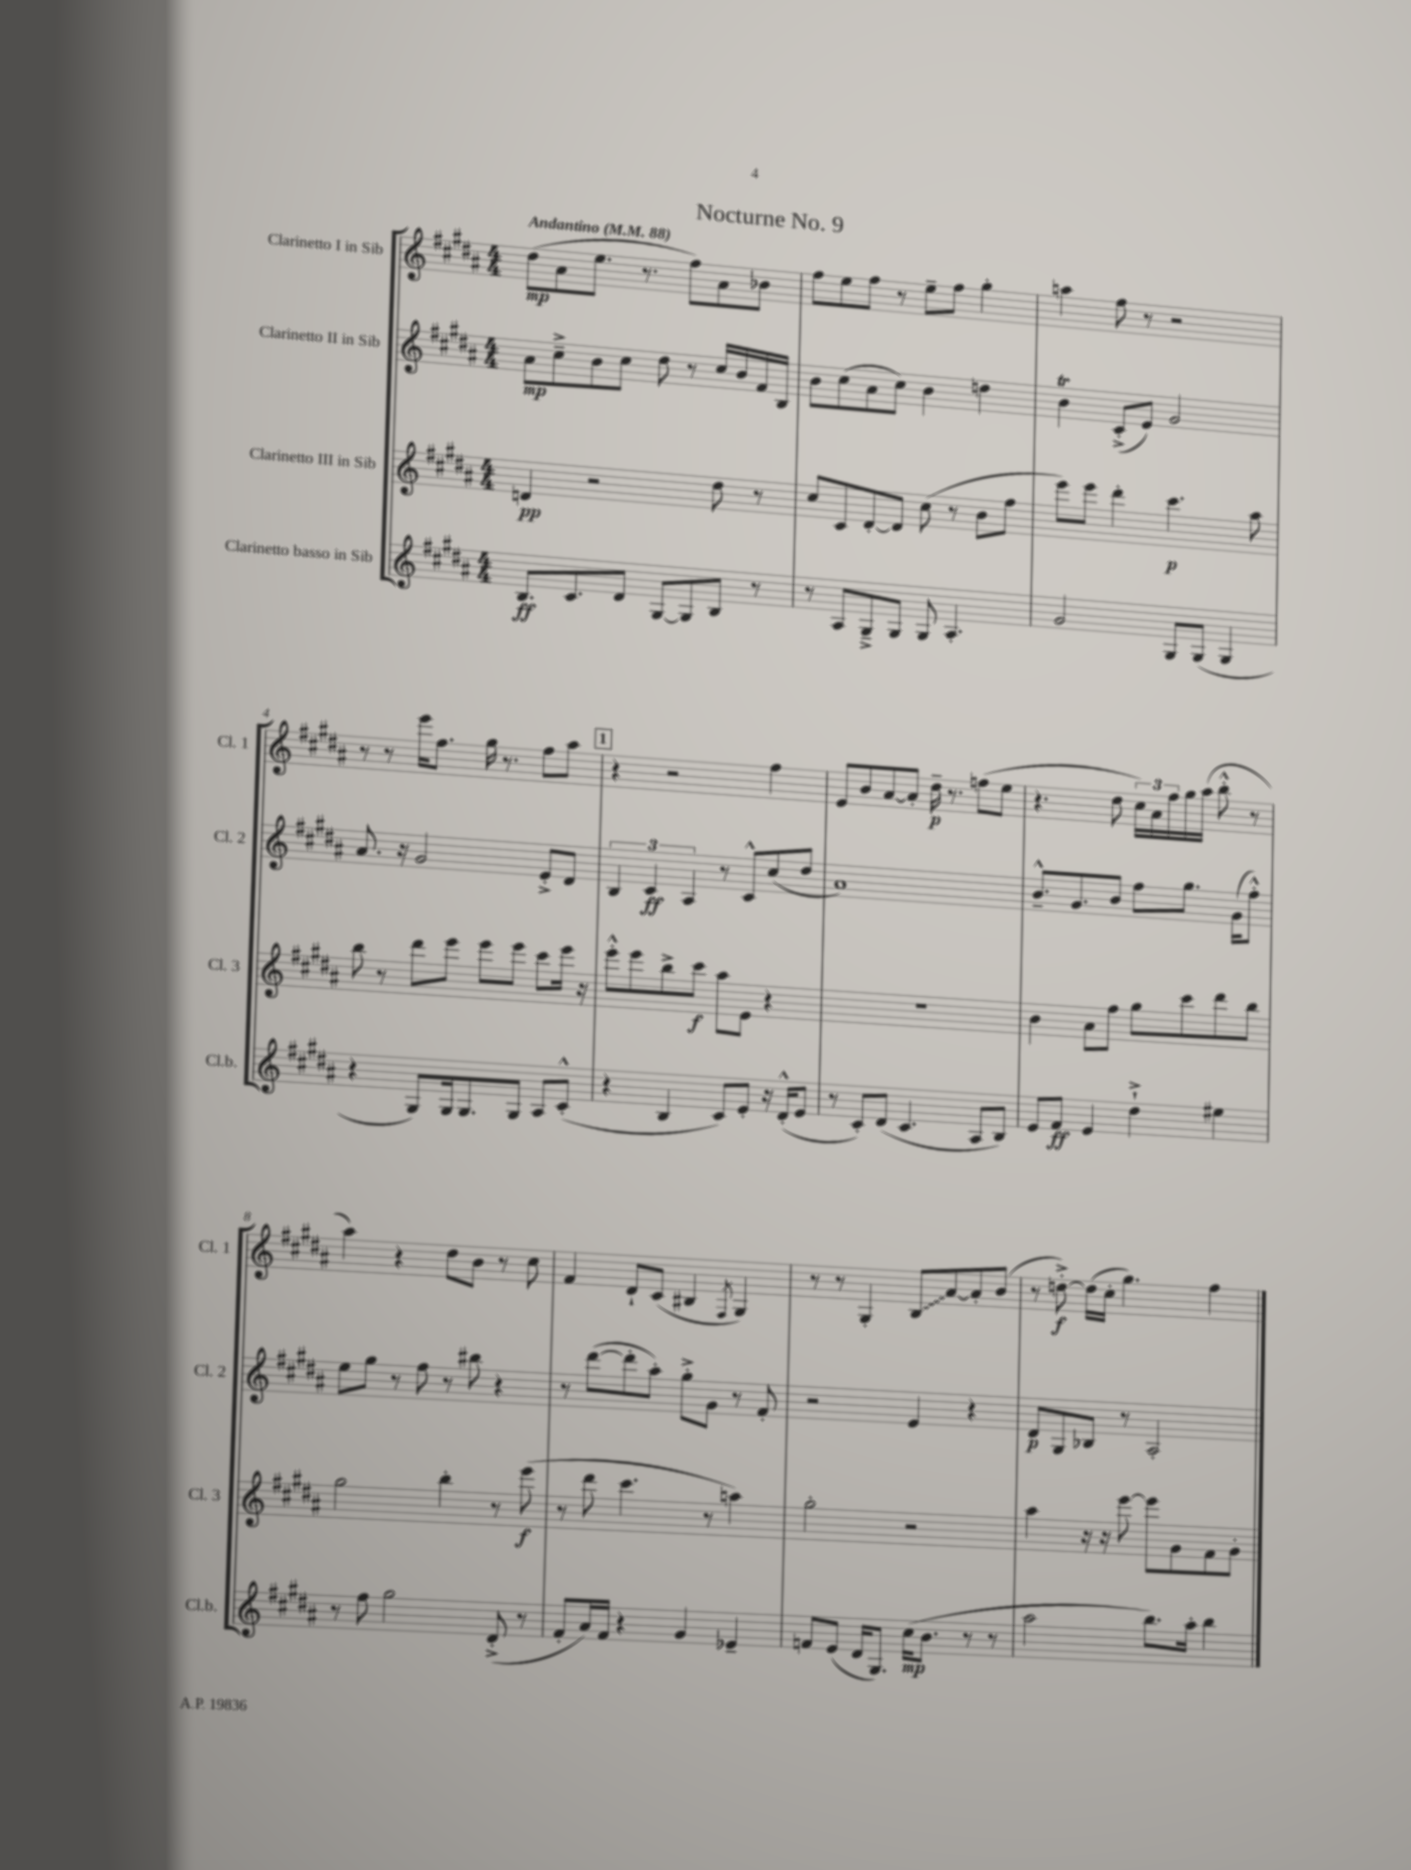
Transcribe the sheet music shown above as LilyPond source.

\header { title = "Nocturne No. 9" }
<<
\new StaffGroup <<
\new Staff = "s0" \with { instrumentName = "Clarinetto I in Sib" shortInstrumentName = "Cl. 1" } {
    \clef treble \key b \major \numericTimeSignature \time 4/4 \tempo "Andantino" 4 = 88
    dis''8\mp( ais'8 e''8. r8. fis''8) ais'8 bes'8 |
    fis''8 e''8 fis''8 r8 e''8-- fis''8 gis''4-. |
    a''4 fis''8 r8 r2 |
    r8 r8 e'''16 fis''8. gis''16 r8. fis''8 ais''8 |
    \mark \markup { \box "1" } r4 r2 fis''4 |
    e'8 b'8 ais'8~ ais'8-. dis''16--\p r8. f''8( e''8 |
    r4. dis''8 \tuplet 3/2 { cis''16) ais'16 fis''16 } gis''16 ais''16( b''8-.-^ r8 |
    ais''4) r4 dis''8 b'8 r8 cis''8 |
    fis'4 dis'8-! cis'8( bis4 \acciaccatura { fis8 } gis4) |
    r8 r8 gis4-. \once \override Glissando.style = #'zigzag b8\glissando ais'8~ ais'8-. b'8( |
    r8 d''8~-.->\f) d''16( cis''16-. gis''4.) fis''4 \bar "|." |
}
\new Staff = "s1" \with { instrumentName = "Clarinetto II in Sib" shortInstrumentName = "Cl. 2" } {
    \clef treble \key b \major \numericTimeSignature \time 4/4
    ais'8\mp cis''8---> b'8 cis''8 dis''8 r8 cis''16 b'16 fis'16 b16 |
    b'8 cis''8( ais'8 cis''8) b'4 d''4 |
    b'4\trill cis'8-.->( e'8) gis'2 |
    ais'8. r16 gis'2 e'8-.-> dis'8 |
    \mark \markup { \box "1" } \tuplet 3/2 { b4 cis'4\ff ais4 } r8 cis'8-^ cis''8( dis''8 |
    ais'1) |
    b'8.---^ gis'8. b'8 fis''8 gis''8. gis'16( fis''8-.-^) |
    e''8 gis''8 r8 fis''8 r8 bis''8 r4 |
    r8 dis'''8~( dis'''8-. ais''8-.) gis''8-.-> gis'8 r8 fis'8-. |
    r2 e'4 r4 |
    dis'8\p gis8 bes8 r8 ais2-. \bar "|." |
}
\new Staff = "s2" \with { instrumentName = "Clarinetto III in Sib" shortInstrumentName = "Cl. 3" } {
    \clef treble \key b \major \numericTimeSignature \time 4/4
    d'4\pp r2 dis''8 r8 |
    cis''8 cis'8 dis'8~-. dis'8 cis''8( r8 b'8 fis''8 |
    e'''8) e'''8 dis'''4-. cis'''4.\p ais''8 |
    b''8 r8 dis'''8 e'''8 e'''8 e'''8 cis'''8 e'''16 r16 |
    \mark \markup { \box "1" } e'''8-.-^ e'''8 b''8-> cis'''8\f ais''8 e'8 r4 |
    r1 |
    b'4 ais'8 fis''8 gis''8 cis'''8 dis'''8 b''8 |
    gis''2 b''4-. r8 e'''8\f( |
    r8 dis'''8 cis'''4. r8 a''4) |
    gis''2-. r2 |
    ais''4 r16 r16 e'''8~ e'''8 gis'8 fis'8 gis'8-. \bar "|." |
}
\new Staff = "s3" \with { instrumentName = "Clarinetto basso in Sib" shortInstrumentName = "Cl.b." } {
    \clef treble \key b \major \numericTimeSignature \time 4/4
    b8.\ff cis'8. dis'8 gis8~ gis8 b8 r8 |
    r8 ais8 gis8---> gis8 gis8 ais4.-. |
    gis'2 gis8 gis8( gis4 |
    r4 gis8) gis16 gis8. gis8 ais8 cis'8-.-^( |
    \mark \markup { \box "1" } r4 b4 cis'8) e'8-. r16 dis'16-.-^( e'8 |
    r8 cis'8-.) dis'8( cis'4. ais8 b8) |
    e'8 fis'8\ff e'4 dis''4-!-> eis''4 |
    r8 fis''8 gis''2 dis'8-.->( r8 |
    fis'8-. ais'16) fis'16 r4 gis'4 ees'4-- |
    f'8 e'8( dis'16 gis8.) cis''16\mp( b'8. r8 r8 |
    ais''2 b''8.) ais''16-. b''4 \bar "|." |
}
>>
>>
